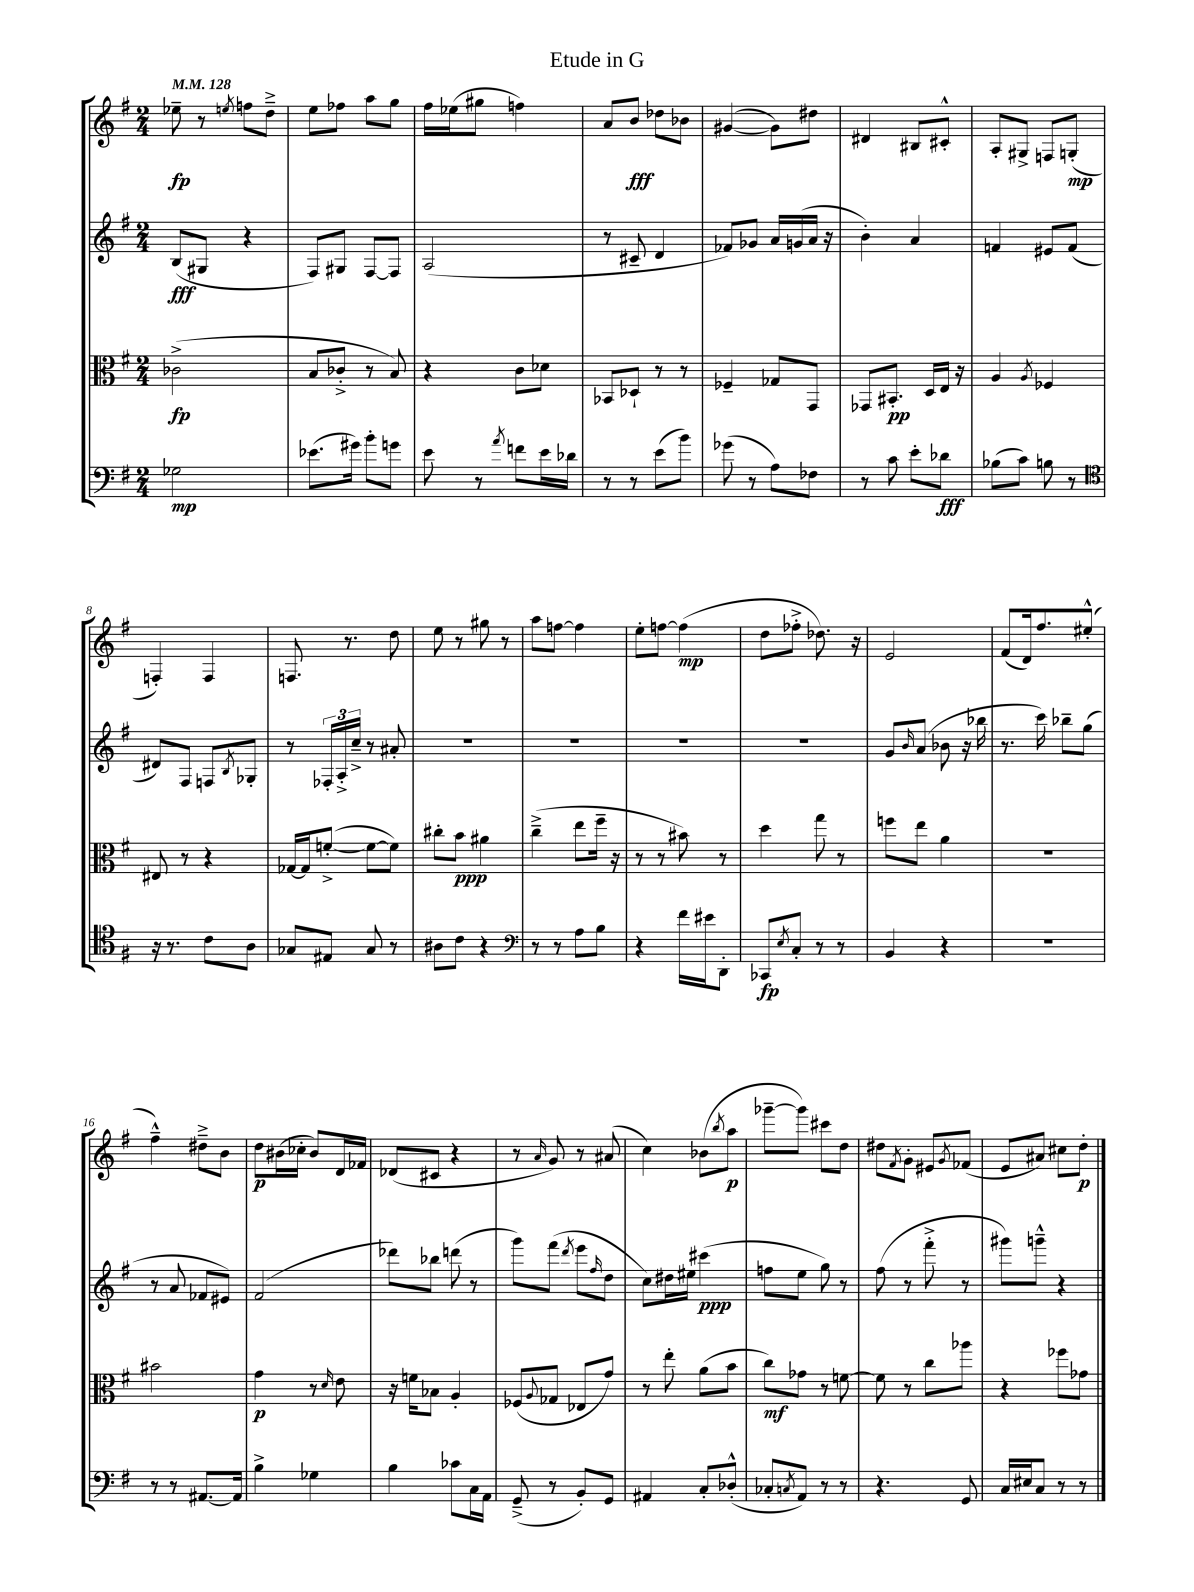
\header { title = "Etude in G" }
<<
\new StaffGroup <<
\new Staff = "s0" {
    \clef treble \key g \major \numericTimeSignature \time 2/4 \tempo 4 = 128
    ees''8--\fp r8 \acciaccatura { e''8 } f''8 d''8---> |
    e''8 fes''8 a''8 g''8 |
    fis''16 ees''16( gis''8 f''4) |
    a'8 b'8\fff des''8 bes'8 |
    gis'4~( gis'8) dis''8 |
    dis'4 bis8 cis'8-.-^ |
    a8-. gis8-> f8 g8-.\mp( |
    f4-.) f4 |
    f8. r8. d''8 |
    e''8 r8 gis''8 r8 |
    a''8 f''8~ f''4 |
    e''8-. f''8~ f''4\mp( |
    d''8 fes''8-.-> des''8.) r16 |
    e'2 |
    fis'8( d'16) fis''8. eis''8-.-^( |
    fis''4---^) dis''8---> b'8 |
    d''8\p bis'16( ces''16-. bis'8) d'16 fes'16 |
    des'8( cis'8 r4 |
    r8 \grace { a'16 } g'8) r8 ais'8( |
    c''4) bes'8( \acciaccatura { b''8 } a''8\p |
    ges'''8~-- ges'''8) cis'''8 d''8 |
    dis''8 \acciaccatura { fis'8 } g'8-. eis'8 \acciaccatura { g'8 } fes'8( |
    e'8 ais'8) cis''8 d''8-.\p \bar "|." |
}
\new Staff = "s1" {
    \clef treble \key g \major \numericTimeSignature \time 2/4
    b8\fff( gis8 r4 |
    fis8) gis8 fis8~ fis8 |
    a2( |
    r8 cis'8-- d'4 |
    fes'8) ges'8 a'16 g'16( a'16 r16 |
    b'4-.) a'4 |
    f'4 eis'8 f'8( |
    dis'8) fis8 f8 \acciaccatura { b8 } ges8-. |
    r8 \tuplet 3/2 { fes16-. a16-.-> c''16---> } r8 ais'8-. |
    R2 |
    R2 |
    R2 |
    R2 |
    g'8 \grace { b'16 } a'8( bes'8 r16 bes''16 |
    r8. c'''16) bes''8-- g''8( |
    r8 a'8 fes'8 eis'8) |
    fis'2( |
    des'''8) bes''8 d'''8( r8 |
    g'''8) fis'''8( \acciaccatura { d'''8 } e'''8 \grace { fis''16 } d''8 |
    c''8) dis''16 eis''16 cis'''4\ppp( |
    f''8 e''8 g''8) r8 |
    fis''8( r8 fis'''8-.-> r8 |
    gis'''8) g'''8---^ r4 \bar "|." |
}
\new Staff = "s2" {
    \clef alto \key g \major \numericTimeSignature \time 2/4
    ces'2->\fp( |
    b8 ces'8-.-> r8 b8) |
    r4 c'8 des'8 |
    bes,8 des8-! r8 r8 |
    fes4-- ges8 g,8 |
    ges,8 bis,8.-.\pp d16 e16 r16 |
    a4 \acciaccatura { a8 } fes4 |
    eis8 r8 r4 |
    ges16~ ges16 f'8~-.->( f'8~ f'8) |
    cis''8-. b'8\ppp ais'4 |
    c''4--->( e''8 fis''16-- r16 |
    r8 r8 bis'8) r8 |
    d''4 g''8 r8 |
    f''8 e''8 a'4 |
    r2 |
    bis'2 |
    g'4\p r8 \grace { d'16 } e'8 |
    r16 f'16 bes8 a4-. |
    fes8( \appoggiatura { a8 } ges8 ees8 g'8) |
    r8 e''8-. a'8( b'8 |
    c''8\mf) ges'8 r8 f'8~ |
    f'8 r8 c''8 aes''8 |
    r4 fes''8 ges'8 \bar "|." |
}
\new Staff = "s3" {
    \clef bass \key g \major \numericTimeSignature \time 2/4
    ges2\mp |
    ees'8.( gis'16) b'8-. g'8 |
    e'8 r8 \acciaccatura { a'8 } f'8 e'16 des'16 |
    r8 r8 e'8( b'8) |
    ges'8( r8 a8) fes8 |
    r8 c'8 e'8-. des'8\fff |
    bes8( c'8) b8 r8 |
    \clef tenor r16 r8. c'8 a8 |
    ges8 eis8 ges8 r8 |
    ais8 c'8 r4 |
    \clef bass r8 r8 a8 b8 |
    r4 fis'16 eis'16 d,8-. |
    ces,8\fp \acciaccatura { e8 } c8-. r8 r8 |
    b,4 r4 |
    r2 |
    r8 r8 ais,8.~ ais,16 |
    b4-> ges4 |
    b4 ces'8 c16 a,16 |
    g,8--->( r8 b,8-.) g,8 |
    ais,4 c8-. des8-.-^( |
    ces8-. \acciaccatura { c8 } a,8) r8 r8 |
    r4. g,8 |
    c16 eis16 c8 r8 r8 \bar "|." |
}
>>
>>
